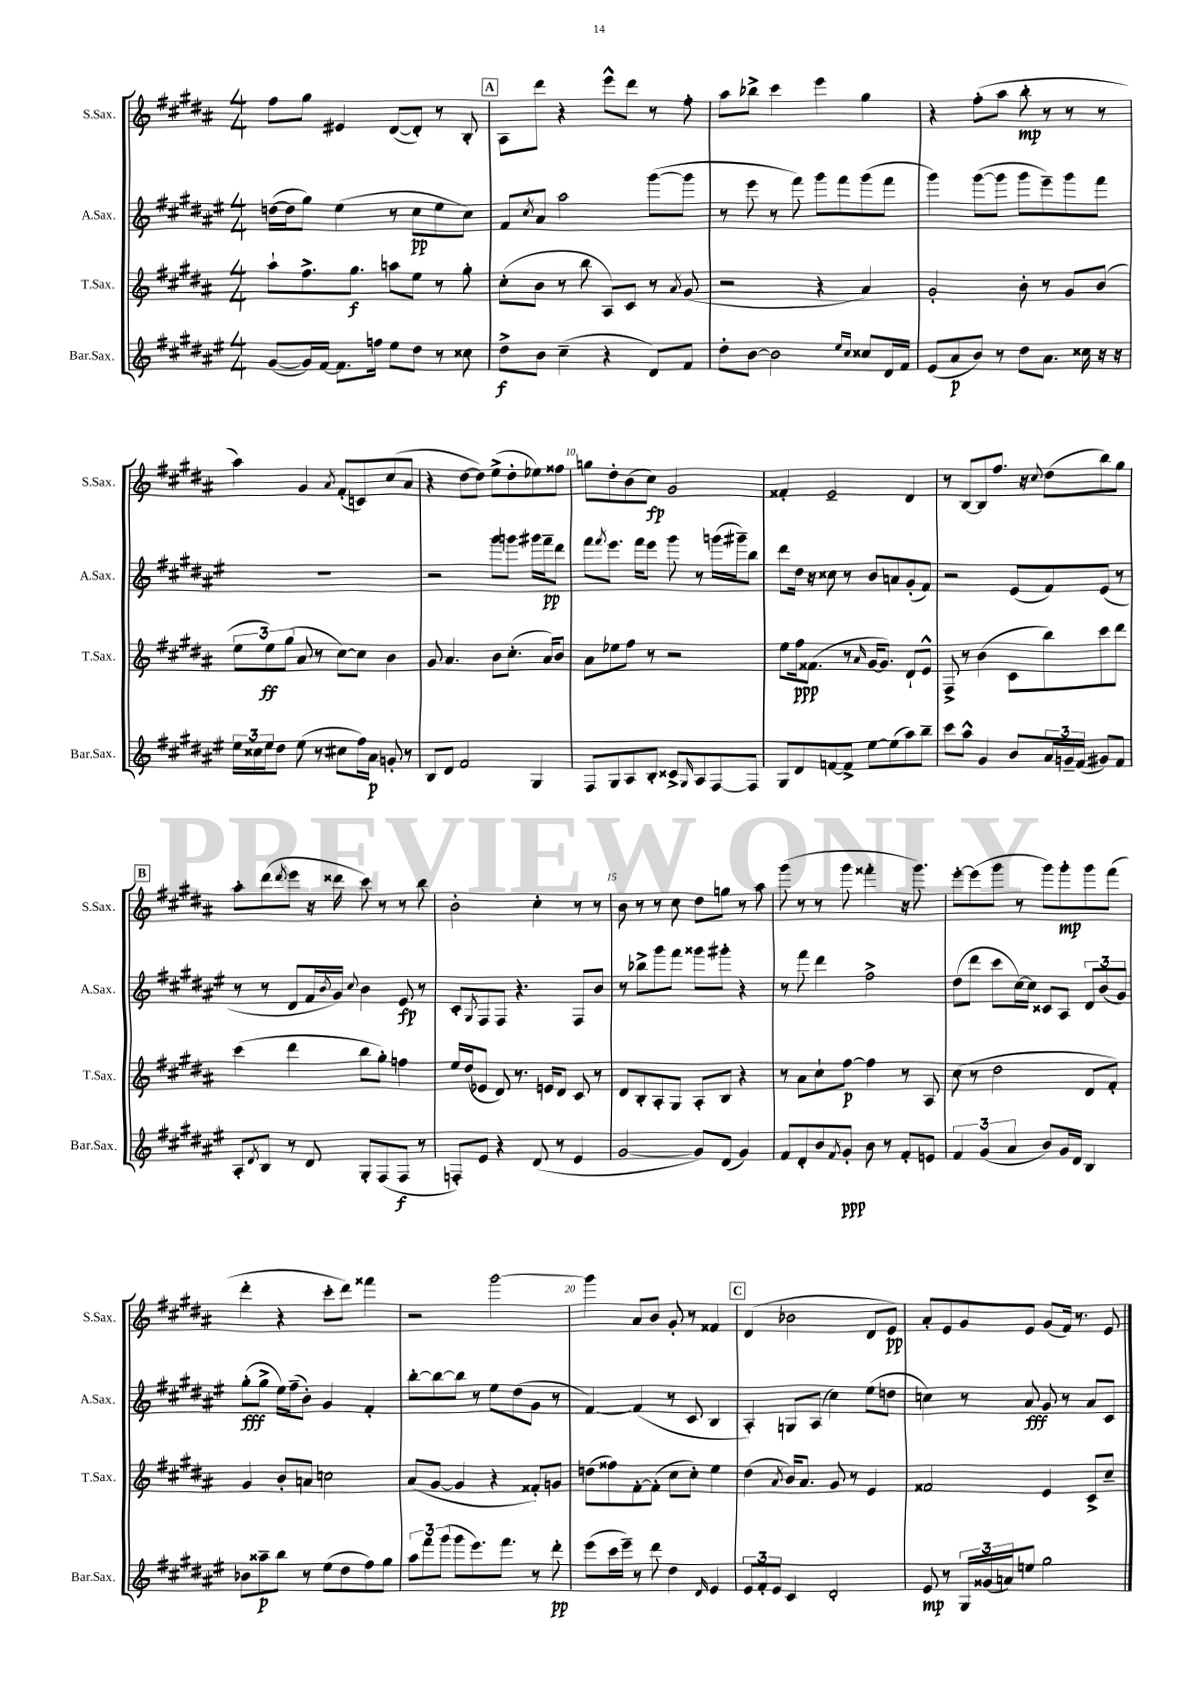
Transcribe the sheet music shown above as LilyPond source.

<<
\new StaffGroup <<
\new Staff = "s0" \with { instrumentName = "S.Sax." shortInstrumentName = "S.Sax." } {
    \clef treble \key b \major \numericTimeSignature \time 4/4
    fis''8 gis''8 eis'4 dis'8~( dis'8-.) r8 b8-. |
    \mark \markup { \box "A" } ais8 dis'''8 r4 e'''8-^ dis'''8 r8 fis''8-. |
    ais''8 bes''8-> cis'''4 e'''4 gis''4 |
    r4 fis''8-.( ais''8 b''8-.\mp r8 r8 r8 |
    ais''4) gis'4 \acciaccatura { ais'8 } fis'8-.( c'8) cis''8( ais'8 |
    r4 dis''8~ dis''8) e''8->( dis''8-. ees''8) fisis''8 |
    g''8 dis''8-. b'8( cis''8\fp) gis'2 |
    fisis'4-. e'2-- dis'4 |
    r8 b8~ b8 fis''8. r16 \appoggiatura { cis''8 } dis''8( b''8) gis''8 |
    \mark \markup { \box "B" } ais''8-. dis'''8( \acciaccatura { dis'''8 } e'''8 r16 disis'''16 cis'''8) r8 r8 b''8 |
    b'2-. cis''4-. r8 r8 |
    b'8 r8 r8 cis''8 dis''8 g''8 r8 ais''8 |
    gis'''8( r8 r8 gis'''8 fisis'''4-. r16 gis'''8.) |
    e'''8~-. e'''8( gis'''8 r8 gis'''8) gis'''8-.\mp gis'''8 fis'''8( |
    dis'''4-. r4 cis'''8-. dis'''8) fisis'''4 |
    r2 gis'''2~ |
    gis'''4 ais'8 b'8 gis'8-. r8 fisis'4 |
    \mark \markup { \box "C" } dis'4( bes'2 dis'8 e'8\pp) |
    ais'8-. e'8 gis'8 e'8 gis'8( fis'16) r8. e'8 \bar "|." |
}
\new Staff = "s1" \with { instrumentName = "A.Sax." shortInstrumentName = "A.Sax." } {
    \clef treble \key fis \major \numericTimeSignature \time 4/4
    d''16~( d''16 gis''8) eis''4( r8 cis''8\pp eis''8 cis''8) |
    \mark \markup { \box "A" } fis'8 \acciaccatura { cis''8 } ais'8 ais''2 gis'''8~( gis'''8 |
    r8 eis'''8 r8 fis'''8) gis'''8 fis'''8 gis'''8( fis'''8 |
    gis'''4) gis'''8~( gis'''8 gis'''8 eis'''8--) gis'''8 fis'''8 |
    R1 |
    r2 gis'''8 g'''8 gis'''16 fis'''16--\pp dis'''8 |
    fis'''8 \acciaccatura { fis'''8 } eis'''8. fis'''16 eis'''8 gis'''8 r8 g'''16( gis'''16--) b''8 |
    dis'''8 dis''16 r16 cisis''8 r8 b'8 a'8 gis'8-.( fis'8) |
    r2 eis'8( fis'8) eis'8( r8 |
    \mark \markup { \box "B" } r8 r8 dis'8 fis'16 \acciaccatura { b'8 } gis'16) \appoggiatura { cis''8 } b'4 eis'8\fp r8 |
    cis'8-. \acciaccatura { gis8 } fis8 fis8 r4. fis8 b'8 |
    r8 bes''8-> gis'''8 fis'''8 gisis'''8 gis'''8-. r4 |
    r8 fis'''8 dis'''4 fis''2-> |
    dis''8( dis'''8 cis'''8 cis''16~) cis''16 cisis'8 ais8 \tuplet 3/2 { dis'8 b'8( gis'8) } |
    gis''8-.\fff( gis''8-> eis''16) fis''16--( b'8-.) gis'4 fis'4-. |
    b''8~-. b''8~ b''8 r8 eis''8 dis''8( gis'8 r8 |
    fis'4~) fis'4( r8 cis'8 b4 |
    \mark \markup { \box "C" } ais4-.) g8 ais8( cis''4) eis''8( d''8 |
    c''4) r8 ais'8\fff gis'8 r8 ais'8 cis'8 \bar "|." |
}
\new Staff = "s2" \with { instrumentName = "T.Sax." shortInstrumentName = "T.Sax." } {
    \clef treble \key b \major \numericTimeSignature \time 4/4
    ais''8-! fis''8.-> gis''8.\f a''8 e''8 r8 gis''8-. |
    \mark \markup { \box "A" } cis''8-.( b'8 r8 b''8 ais8) cis'8 r8 \acciaccatura { ais'8 } gis'8( |
    r2 r4 ais'4) |
    gis'2-. b'8-. r8 gis'8 b'8( |
    \tuplet 3/2 { e''8 e''8\ff) gis''8( } ais'8 r8 cis''8~) cis''8 b'4 |
    gis'8 ais'4. b'8 cis''8.-.( ais'16) b'8 |
    ais'8 ees''8 fis''8 r8 r2 |
    e''8 fis''16\ppp fisis'8.( r8 \grace { ais'16 } gis'16~ gis'8.) dis'8-! e'8-^ |
    fis8-> r8 b'4( cis'8 b''8) cis'''8 dis'''8 |
    \mark \markup { \box "B" } cis'''4( dis'''4 b''8 gis''8-.) f''4 |
    e''16 dis''16( ees'8 dis'8) r8. e'16 dis'8 cis'8 r8 |
    dis'8 b8-. ais8-. gis8 ais8-. b8 r4 |
    r8 ais'8 cis''8-! fis''8~\p fis''4 r8 ais8 |
    cis''8( r8 dis''2 dis'8 fis'8-.) |
    gis'4 b'8-. a'8 c''2 |
    ais'8( gis'8~ gis'4 r4 fisis'8-.) g'8 |
    d''8( fisis''8) fis'8~-. fis'8-.( cis''8 cis''8-.) e''4 |
    \mark \markup { \box "C" } dis''4( \acciaccatura { ais'8 } b'16) ais'8. gis'8 r8 e'4 |
    fisis'2 e'4 cis'8-> cis''8-- \bar "|." |
}
\new Staff = "s3" \with { instrumentName = "Bar.Sax." shortInstrumentName = "Bar.Sax." } {
    \clef treble \key fis \major \numericTimeSignature \time 4/4
    gis'8~( gis'16) fis'16~ fis'8. f''16 eis''8 dis''8 r8 cisis''8 |
    \mark \markup { \box "A" } dis''8->\f b'8 cis''4--( r4 dis'8) fis'8 |
    dis''8-. b'8~ b'2 \grace { eis''16 cis''16 } cisis''8 dis'16 fis'16 |
    eis'8( ais'8\p b'8) r8 dis''8 ais'8. cisis''16 r16 r16 |
    \tuplet 3/2 { eis''16 cisis''16 eis''16 } dis''8 eis''8( r8 cis''8 fis''16) ais'16\p g'8-. r8 |
    b8 dis'8 fis'2 gis4 |
    fis8 gis8 ais8 b8-. cisis'8-> \grace { gis16 } ais8 fis8~ fis8 |
    gis8 dis'8 f'8~ f'8-> eis''8~ eis''8( ais''8) b''8-- |
    cis'''8 ais''8-^ gis'4 b'8 \tuplet 3/2 { ais'16 g'16-- fis'16( } gis'8) fis'8 |
    \mark \markup { \box "B" } ais8-. \acciaccatura { dis'8 } b8 r8 dis'8 gis8-. fis8( fis8\f r8 |
    f8-.) eis'8 r4 dis'8( r8 eis'4 |
    gis'2~ gis'8) dis'8( gis'4) |
    fis'8 dis'8-. b'8 \acciaccatura { fis'8 } gis'8-.\ppp b'8 r8 fis'8-. e'8 |
    \tuplet 3/2 { fis'4 gis'4( ais'4 } b'8) gis'16 dis'16 b4 |
    bes'8 aisis''8--\p b''8 r8 eis''8( dis''8 fis''8) gis''8 |
    \tuplet 3/2 { ais''8 fis'''8 gis'''8( } gis'''8 eis'''8.) fis'''8. r8 dis'''8-.\pp |
    eis'''8( cis'''16 eis'''16--) r8 dis'''8 dis''4 \grace { dis'16 } eis'4 |
    \mark \markup { \box "C" } \tuplet 3/2 { eis'8 fis'8-. eis'8 } cis'4 dis'2-. |
    eis'8\mp r8 \tuplet 3/2 { gis16 gisis'16( a'16) } e''8 gis''2 \bar "|." |
}
>>
>>
\layout { \context { \Score currentBarNumber = #4 \override BarNumber.break-visibility = ##(#f #t #t) barNumberVisibility = #(every-nth-bar-number-visible 5) } }
